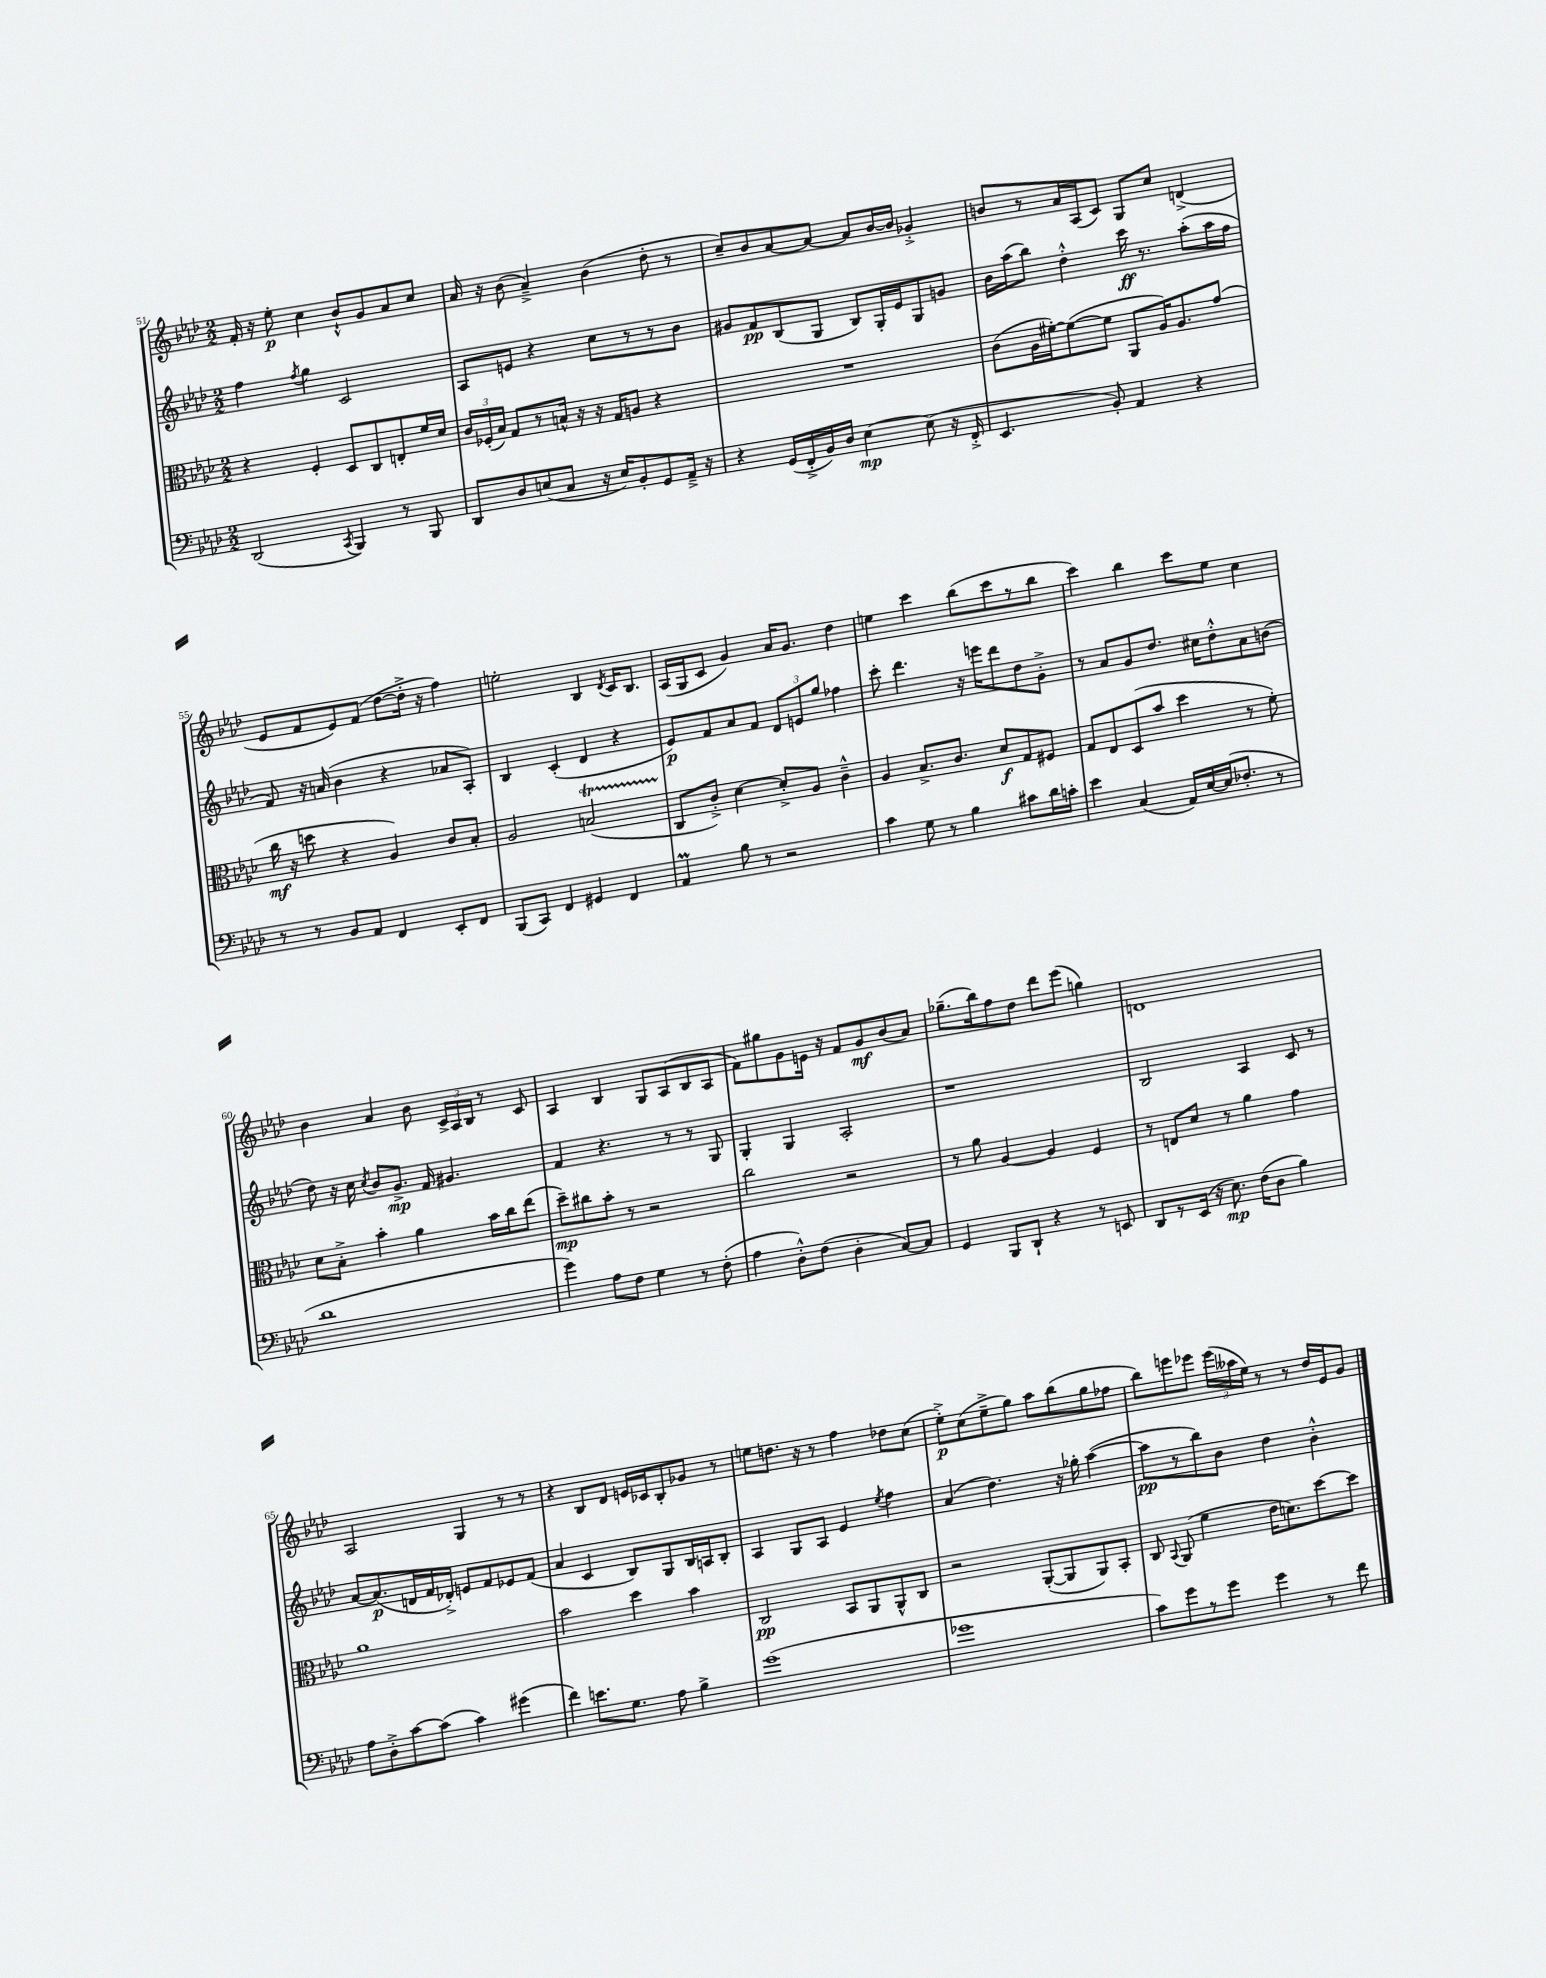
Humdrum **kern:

**kern	**kern	**kern	**kern
*staff4	*staff3	*staff2	*staff1
*clefF4	*clefC3	*clefG2	*clefG2
*k[b-e-a-d-]	*k[b-e-a-d-]	*k[b-e-a-d-]	*k[b-e-a-d-]
*M2/2	*M2/2	*M2/2	*M2/2
(2DD-	4r	4ff	16f'
.	.	.	16r
.	.	.	8ee-'
.	.	8qff	.
.	4F'	4gg	4cc
8qCC	.	.	.
4BBB-)	8D-	2c	8b-`^^
.	8C	.	8g
8r	8E'	.	8a-
8BBB-	16f	.	8cc
.	16d-	.	.
=	=	=	=
8DD-	24c	8A-	16a-
.	(24F-'	.	.
.	.	.	16r
.	24B-)	.	.
8D-	8G	8e	(8b-
(8E	8r	4r	4a-~^)
8C	16B^^	.	.
.	16r	.	.
16r	16r	8cc	(4b-
16E)	16G	.	.
8BB-'	8A	8r	.
8GG	4r	8r	8dd-'
16AA-~^	.	8b-	8r
16r	.	.	.
=	=	=	=
4r	1r	8g#	8cc~)
.	.	8f	8b-
(16GG	.	(8B-	[8a-
16FF'^	.	.	.
16BB-)	.	8G	8a-_
16D-	.	.	.
[4E-	.	8B-)	8a-]
.	.	16G'	[16b-
.	.	16e-	16b-]
(8E-]	.	8G	4g-'^
16r	.	8g	.
16FF'^	.	.	.
=	=	=	=
4.EE-	(8c	16b-	8b
.	.	(16aa-	.
.	16A-	8bb-)	8r
.	[16f#')	.	.
.	(8f#_	4dd-'^^	16a-
.	.	.	(16A-
8BB-')	8f#]	.	8c)
4AA-	8AA-	16ccc	8G
.	.	8.r	.
.	16A-)	.	8cc
.	8.A-	.	.
4r	.	(8aa-'	(4d^
.	(8g	16aa-	.
.	.	16ff	.
=	=	=	=
8r	16cc	8f)	8e-
.	16r	.	.
8r	8dd	16r	8f
.	.	(16a	.
8BB-	4r	4b-	8e-)
8AA-	.	.	(8f
4FF	4A-)	4r	[8dd-
.	.	.	16dd-'^]
.	.	.	16r
8EE-'	8c	8a-	4ff)
8FF	8B-'	8A-')	.
=	=	=	=
(8BBB-	2A-	4B-	2ee'
8CC)	.	.	.
4FF	.	(4c'	.
4GG#	(2B	4d-	4B-
.	.	.	8qd-
4FF	.	4r	16c
.	.	.	8.B-
=	=	=	=
4AA-	8C	8e-)	(16A-
.	.	.	16G
.	8c'^)	8f	8c
8B-	[4d-	8a-	4g)
8r	.	8f	.
2r	8d-'^]	12d-	16a-
.	.	.	8.g
.	.	12e	.
.	8A-	.	.
.	.	12gg	.
.	4c~^^	4ff-	4dd-
=	=	=	=
4c	4A-	8ccc'	4ee
.	.	4.ddd-	.
8G	8.B-^	.	4ccc
8r	.	.	.
.	8.c	.	.
4B-	.	16r	(8bb-
.	.	16eee	.
.	8d-	8ddd-	8ccc
8c#	8G	8dd-	8r
16d-	8F#	8g'^	8bb-
16c'	.	.	.
=	=	=	=
4e-	8G	8r	4ccc)
.	8E-	8a-	.
(4C	(8D-	8g	4bb-
.	8b-	8.dd-	.
16AA-)	4dd-	.	8ccc
[16E-	.	16cc#	.
(16E-]	.	8dd-'^^	8ee-
8.F-'	.	.	.
.	8r	8a-	4cc
8r	8f')	(8b	.
=	=	=	=
1d-	8d-	8dd-)	4b-
.	8B-'^	16r	.
.	.	16cc	.
.	.	8qcc	.
.	4b-'	8b-	4a-
.	.	8.g^	.
.	4a-	.	8b-
.	.	16f	.
.	.	4.g#	24c^
.	.	.	24A-
.	.	.	24B-
.	16b-	.	8r
.	16cc	.	.
.	(8ee-	.	8c
=	=	=	=
4g)	8dd-~)	4f	4A-
.	8cc#	.	.
8A-	8b-'	4.r	4B-
8F	8r	.	.
4G	2r	.	8G
.	.	8r	(8A-
8r	.	8r	8B-
(8F'	.	8G	8A-
=	=	=	=
4A-	2cc	4G'	8f)
.	.	.	8gg#
8D-'^^)	.	4G	8g
(8F	.	.	16e
.	.	.	16r
4D-'	2r	2A-'	8f
.	.	.	8g
[8C)	.	.	(8b-
8C]	.	.	8a-)
=	=	=	=
4GG	8r	1r	(8.gg-~
.	8a-	.	.
.	.	.	16bb-)
8BBB-	[4A-	.	8ff
8DD-`	.	.	8dd-
4r	4A-]	.	8ddd-
.	.	.	(8eee-
8r	4F	.	4gg)
8EE	.	.	.
=	=	=	=
8DD-	8r	2B-	1d
8r	8E	.	.
(16EE-	8d-	.	.
16r	.	.	.
8.E-)	8r	.	.
.	4a-	4A-	.
(16F	.	.	.
8D-	.	.	.
4B-)	4g	8c	.
.	.	8r	.
=	=	=	=
8A-	1a-	[8a-	2A-
8D-'^	.	(8.a-]	.
[8c	.	.	.
.	.	16d	.
(8c]	.	16f	.
.	.	16d-'^)	.
4c)	.	8e	4G
.	.	8f	.
(4g#	.	8e-	8r
.	.	(8f	8r
=	=	=	=
4f)	2b-	4a-	4r
8.e	.	4c	8B-
.	.	.	8d-
8.G	.	.	.
.	4dd-	8B-)	16e
.	.	.	16c-
8A-	.	8G	8B-'
4B-^	4b-	16B-	8g-
.	.	16A	.
.	.	8B-'	8r
=	=	=	=
(1g	2C	4A-	8ee
.	.	.	8.dd
.	.	8G	.
.	.	.	16r
.	.	8A-	8r
.	8BB-	4e-	4ff
.	8AA-	.	.
.	.	8qee-	.
.	8AA-^^	4ff	8dd-
.	8C	.	(8cc
=	=	=	=
1g-	2r	(4a-	8ee-'^)
.	.	.	(8cc
.	.	4.dd-)	8ee-~^
.	.	.	8gg)
.	([8AA-'	.	8aa-
.	8AA-]	16r	(8bb-
.	.	16gg-'	.
.	8AA-)	([4aa-	8gg
.	8BB-'	.	8ff-
=	=	=	=
8c)	8C	8aa-]	8bb-)
.	8qqBB-	.	.
8g	(8AA-	8r	8eee
8r	4f	8bb-)	8eee-
8g	.	8b-	(24eee-
.	.	.	24aa--
.	.	.	24ee-)
4g	16e-	4dd-	8r
.	8.d)	.	.
.	.	.	8r
8r	[8dd-	4b-'^^	16dd-
.	.	.	16e-
8f	8dd-]	.	8g
==	==	==	==
*-	*-	*-	*-
